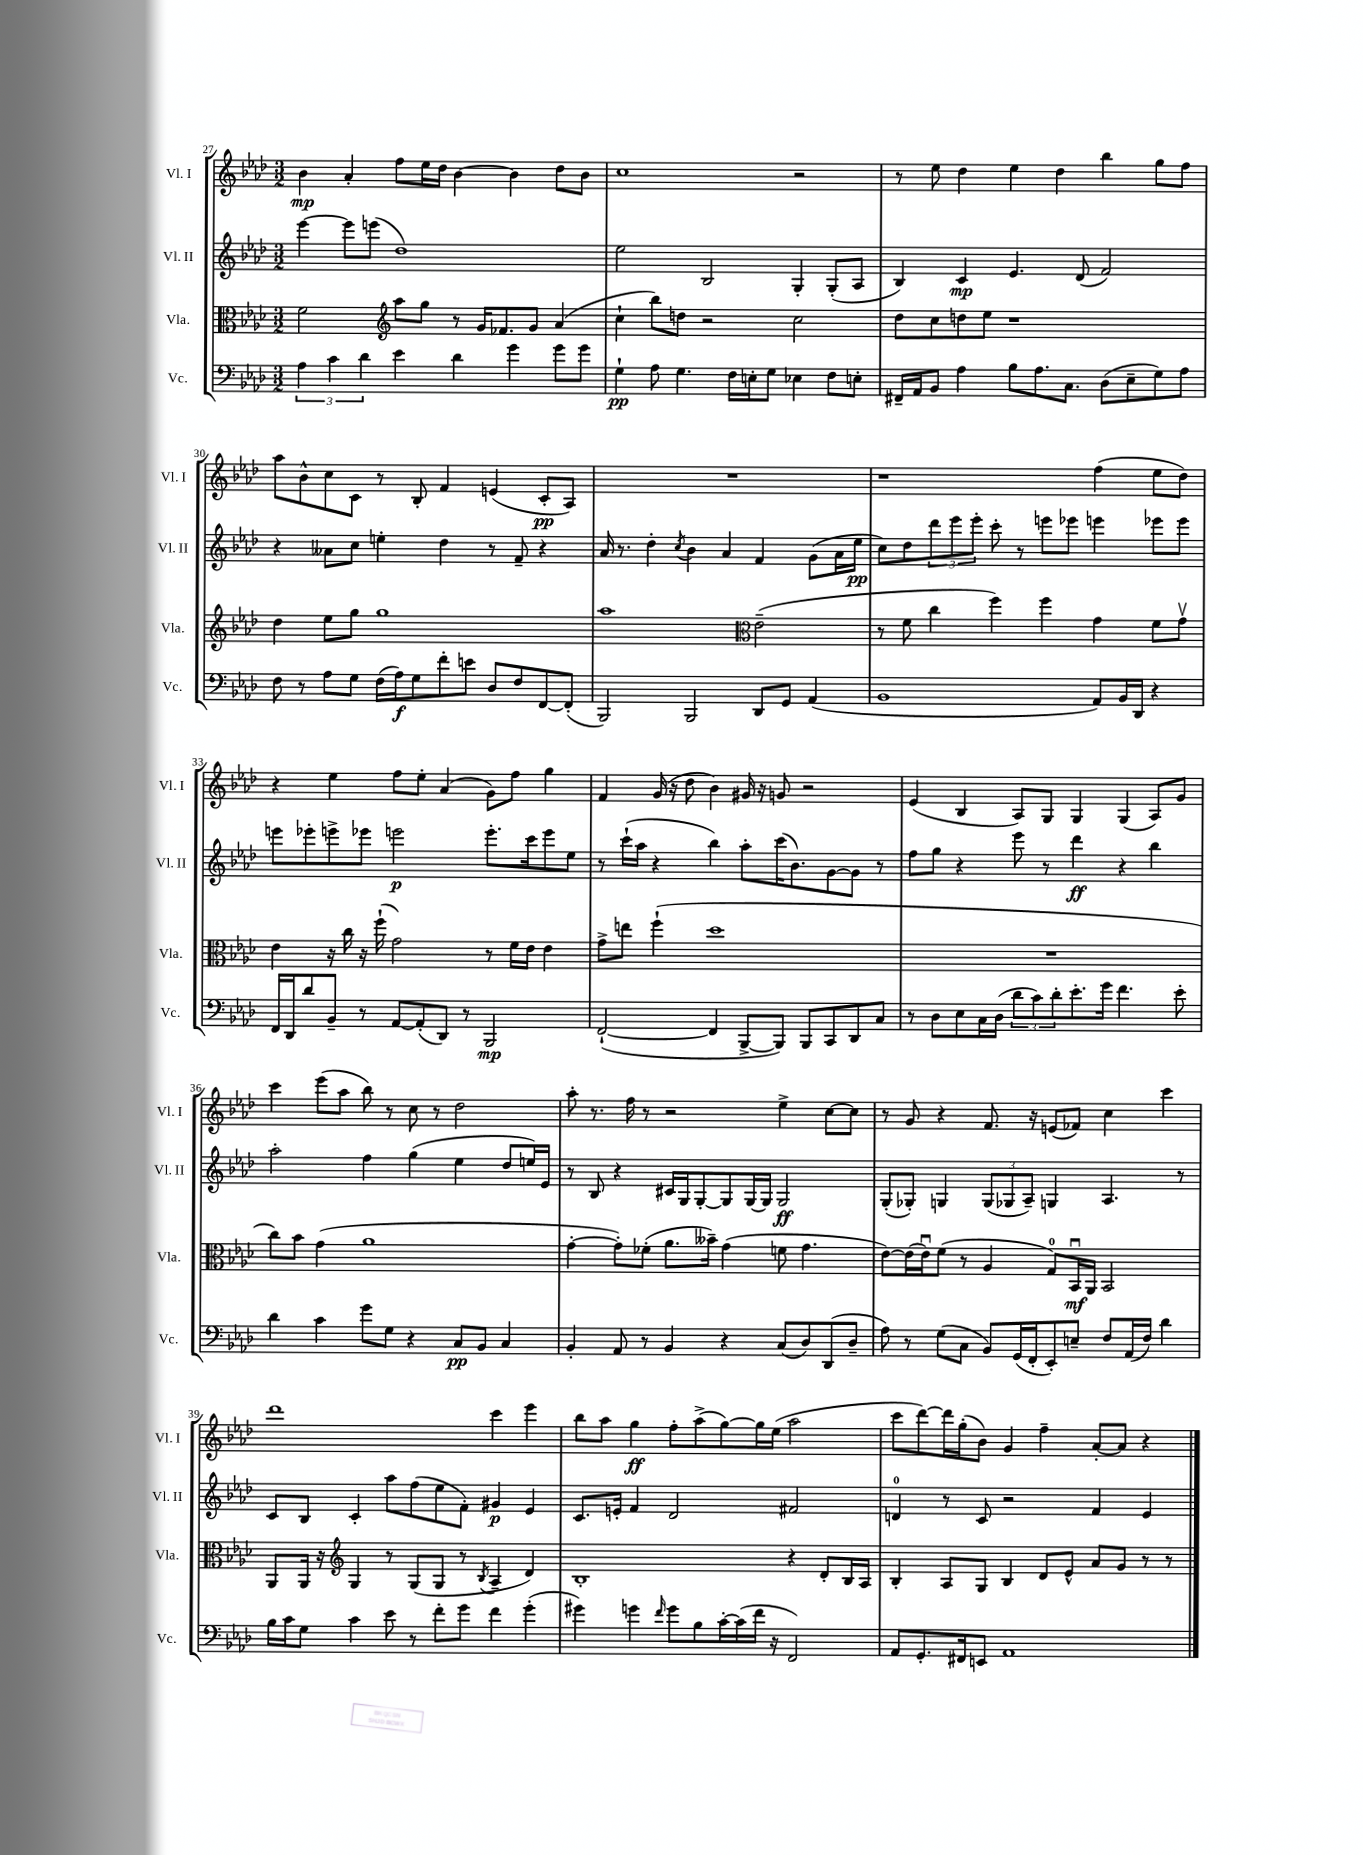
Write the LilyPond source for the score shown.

<<
\new StaffGroup <<
\new Staff = "s0" \with { instrumentName = "Vl. I" shortInstrumentName = "Vl. I" } {
    \clef treble \key aes \major \numericTimeSignature \time 3/2
    bes'4\mp aes'4-. f''8 ees''16 des''16 bes'4~ bes'4 des''8 bes'8 |
    c''1 r2 |
    r8 ees''8 des''4 ees''4 des''4 bes''4 g''8 f''8 |
    aes''8 bes'8-^ c''8 c'8 r8 bes8-. f'4 e'4( c'8-.\pp aes8) |
    R1. |
    r1 f''4( ees''8 des''8) |
    r4 ees''4 f''8 ees''8-. aes'4( g'8) f''8 g''4 |
    f'4 g'16( r16 des''8 bes'4) gis'16 r16 g'8 r2 |
    ees'4( bes4 aes8) g8 g4 g4( aes8) g'8 |
    c'''4 ees'''8( aes''8 bes''8) r8 c''8 r8 des''2 |
    aes''8-. r8. f''16 r8 r2 ees''4-> c''8~ c''8 |
    r8 g'8 r4 f'8. r16 e'8( fes'8) c''4 c'''4 |
    des'''1 c'''4 ees'''4 |
    bes''8 aes''8 g''4\ff f''8-. aes''8->( g''8~) g''16 ees''16( aes''2 |
    c'''8 des'''8~) des'''16 g''16-.( bes'8) g'4 f''4-- aes'8~-. aes'8 r4 \bar "|." |
}
\new Staff = "s1" \with { instrumentName = "Vl. II" shortInstrumentName = "Vl. II" } {
    \clef treble \key aes \major \numericTimeSignature \time 3/2
    ees'''4~ ees'''8 e'''8( des''1) |
    ees''2 bes2 g4-. g8-.( aes8 |
    bes4) c'4\mp ees'4. des'8( f'2) |
    r4 aeses'8 c''8 e''4-. des''4 r8 f'8-- r4 |
    aes'16 r8. des''4-. \acciaccatura { c''8 } bes'4 aes'4 f'4 g'8( aes'16 ees''16\pp |
    c''8) des''8 \tuplet 3/2 { des'''8 ees'''8 ees'''8-. } c'''8-. r8 e'''8 ees'''8 e'''4 ees'''8 ees'''8 |
    e'''8 ees'''8-. e'''8-> ees'''8 e'''2\p e'''8.-. c'''16 e'''8 ees''8 |
    r8 c'''16-!( aes''16 r4 bes''4) aes''8-. c'''16( bes'8.) g'8~ g'8 r8 |
    f''8 g''8 r4 ees'''8 r8 des'''4\ff r4 bes''4 |
    aes''2-. f''4 g''4( ees''4 des''8 e''16) ees'16 |
    r8 bes8 r4 cis'16 g16 g8~-. g8 g16~ g16 g2\ff |
    g8-.( ges8-.) g4 \tuplet 3/2 { g8( ges8 aes8--) } g4 aes4. r8 |
    c'8 bes8 c'4-. aes''8 f''8( ees''8 f'8-.) gis'4\p ees'4 |
    c'8. e'16-. f'4 des'2 fis'2 |
    d'4-0 r8 c'8 r2 f'4 ees'4 \bar "|." |
}
\new Staff = "s2" \with { instrumentName = "Vla." shortInstrumentName = "Vla." } {
    \clef alto \key aes \major \numericTimeSignature \time 3/2
    f'2 \clef treble aes''8 g''8 r8 g'16 fes'8. g'8 aes'4( |
    c''4-! bes''8) d''8 r2 c''2 |
    des''8 c''8 d''8 ees''8 r1 |
    des''4 ees''8 g''8 g''1 |
    aes''1 \clef alto ees'2--( |
    r8 f'8 c''4 f''4) f''4 g'4 f'8 g'8\upbow |
    ees'4 r16 c''16 r16 f''16-!( g'2) r8 f'16 ees'16 ees'4 |
    g'8-> e''8 f''4-!( des''1 |
    R1. |
    c''8) bes'8 g'4( aes'1 |
    g'4~-. g'8-.) fes'8-.( aes'8. beses'16--) g'4( f'8 g'4. |
    ees'8~) ees'16( ees'16\downbow) f'8( r8 aes4 g8-0) bes,16\downbow\mf aes,16 bes,2 |
    aes,8 aes,16 r16 \clef treble g4 r8 g8( g8 r8 \acciaccatura { bes8 } aes4-- des'4) |
    bes1-. r4 des'8-. bes16 aes16 |
    bes4-. aes8 g8 bes4 des'8 ees'8-^ aes'8 g'8 r8 r8 \bar "|." |
}
\new Staff = "s3" \with { instrumentName = "Vc." shortInstrumentName = "Vc." } {
    \clef bass \key aes \major \numericTimeSignature \time 3/2
    \tuplet 3/2 { aes4 c'4 des'4 } ees'4 des'4 g'4 g'8 g'8 |
    g4-!\pp aes8 g4. f16 e16-. g8 ees4 f8 e8-. |
    fis,16-- aes,16 bes,8 aes4 bes8 aes8. c8. des8( ees8-- g8) aes8 |
    f8 r8 aes8 g8 f16( aes16\f) g8 f'8-. e'8 des8 f8 f,8~ f,8-.( |
    bes,,2) bes,,2 des,8 g,8 aes,4( |
    bes,1 aes,8) bes,16 des,16 r4 |
    f,16 des,16 des'8 bes,8-- r8 aes,8~ aes,8-.( des,8) r8 bes,,2\mp |
    f,2~-!( f,4 bes,,8~-> bes,,8) bes,,8 c,8 des,8 c8 |
    r8 des8 ees8 c16 des16( \tuplet 3/2 { des'8 c'8) des'8-. } ees'8.-. g'16 f'4. ees'8-. |
    des'4 c'4 g'8 g8 r4 c8\pp bes,8 c4 |
    bes,4-. aes,8 r8 bes,4 r4 c8( des8) des,8( des8-- |
    aes8) r8 g8( c8 bes,8) g,16( f,16-. ees,8-.) e8-- f8 aes,16( f16) des'4 |
    bes16 c'16 g8 c'4 ees'8 r8 f'8-. g'8 f'4 g'4-.( |
    gis'4) g'4 \grace { f'16 } g'8 bes8 c'16~-. c'16( f'16 r16 f,2) |
    aes,8 g,8.-. fis,16 e,8 aes,1 \bar "|." |
}
>>
>>
\layout { \context { \Score currentBarNumber = #27 } }
